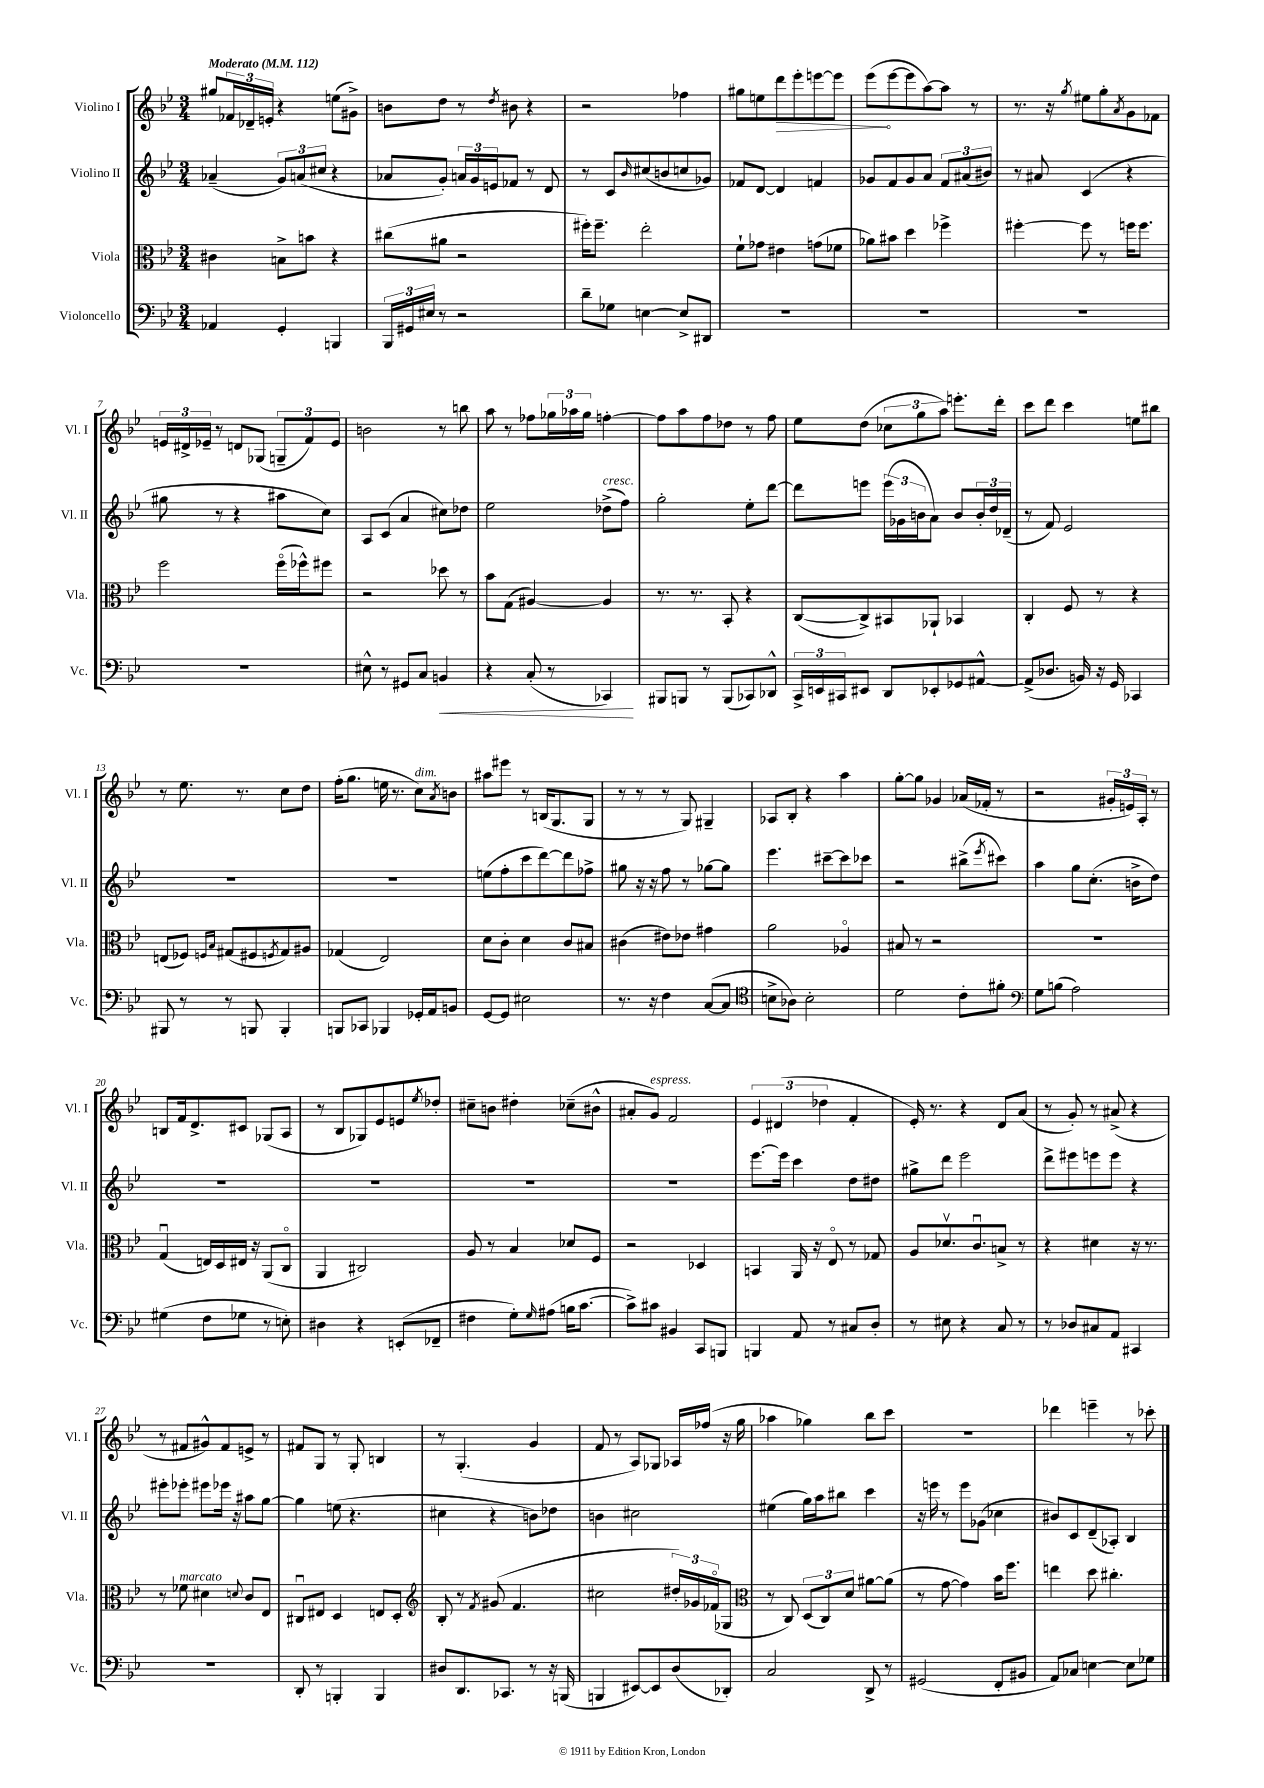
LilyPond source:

<<
\new StaffGroup <<
\new Staff = "s0" \with { instrumentName = "Violino I" shortInstrumentName = "Vl. I" } {
    \clef treble \key bes \major \numericTimeSignature \time 3/4 \tempo "Moderato" 4 = 112
    gis''8 \tuplet 3/2 { fes'16 des'16-- e'16-. } r4 e''8( gis'8->) |
    b'8 d''8 r8 \acciaccatura { d''8 } bis'8 r4 |
    r2 fes''4 |
    gis''8 e''8 \once \override Hairpin.circled-tip = ##t d'''8\> ees'''8-. e'''8~ e'''8 |
    ees'''8\!( ees'''8~ ees'''8 a''8~) a''8 r8 |
    r8. r16 \acciaccatura { g''8 } eis''8 g''8-. \acciaccatura { a'8 } g'8 fes'8 |
    \tuplet 3/2 { e'16 dis'16-> ees'16-- } r8 d'8 ges8( \tuplet 3/2 { g8-- f'8) ees'8 } |
    b'2 r8 b''8 |
    a''8 r8 fes''8 \tuplet 3/2 { ges''16 aes''16 ges''16 } f''4~-. |
    f''8 a''8 f''8 des''8 r8 f''8 |
    ees''8 d''8( \tuplet 3/2 { ces''8 g''8 a''8) } e'''8.-. d'''16-. |
    c'''8 d'''8 c'''4 e''8 bis''8 |
    r8 ees''8. r8. c''8 d''8 |
    f''16-.( g''8. e''16 r8. c''8^\markup { \italic "dim." }) \acciaccatura { a'8 } b'8 |
    ais''8 eis'''8 r8 b16( g8. g8 |
    r8 r8 r8 g8) gis4-- |
    aes8 bes8-. r4 a''4 |
    g''8~-. g''8 ges'4 aes'16( fes'16-. r8 |
    r2 \tuplet 3/2 { gis'16-. e'16) a16-. } r8 |
    b8 f'16 d'8.-> cis'8 ges8( a8 |
    r8 bes8 ges8) ees'8 e'8 \acciaccatura { ees''8 } des''8-. |
    cis''8-- b'8 dis''4-. ces''8--( bis'8-^ |
    ais'8-. g'8^\markup { \italic "espress." }) f'2 |
    \tuplet 3/2 { ees'4 dis'4( des''4 } f'4-. |
    ees'16-.) r8. r4 d'8 a'8( |
    r8 g'8-.) r8 ais'8->( r4 |
    r8 fis'8 gis'8-^) fis'8 e'8-> r8 |
    fis'8 g8 r8 g8-. b4 |
    r8 g4.-.( g'4 |
    f'8 r8 a8) ges8 aes16 fes''16( r16 g''16 |
    aes''4 ges''4) bes''8 c'''8 |
    R2. |
    des'''4 e'''4-- r8 ces'''8-. \bar "|." |
}
\new Staff = "s1" \with { instrumentName = "Violino II" shortInstrumentName = "Vl. II" } {
    \clef treble \key bes \major \numericTimeSignature \time 3/4
    aes'4--( \tuplet 3/2 { g'8) a'8( cis''8 } r4 |
    aes'8 g'8-.) \tuplet 3/2 { a'16 g'16 e'16 } fes'8 r8 d'8 |
    r8 c'8 \grace { bes'16 } cis''8( b'8 c''8 ges'8) |
    fes'8 d'8~ d'4 f'4 |
    ges'8 f'8 ges'8 a'8 \tuplet 3/2 { f'8 ais'8( bis'8) } |
    r8 ais'8 c'4( r4 |
    gis''8 r8 r4 ais''8 c''8) |
    a8 c'8( a'4 cis''8) des''8 |
    ees''2 des''8->^\markup { \italic "cresc." }( f''8) |
    g''2-. ees''8-. d'''8~ |
    d'''8 e'''8 \tuplet 3/2 { e'''16( ges'16 b'16 } a'8) b'8 \tuplet 3/2 { b'16-. d''16 des'16--( } |
    r8 f'8) ees'2 |
    R2. |
    R2. |
    e''8( f''8-. c'''8 d'''8~) d'''8 fes''8-> |
    gis''8 r16 r16 f''8 r8 ges''8~ ges''8 |
    ees'''4. cis'''8~-- cis'''8 ces'''8 |
    r2 bis''8->( \acciaccatura { ees'''8 } cis'''8) |
    a''4 g''8 c''8.-.( b'16-> d''8) |
    R2. |
    R2. |
    R2. |
    R2. |
    ees'''8.~ ees'''16 c'''4 d''8 dis''8 |
    gis''8-> d'''8 ees'''2 |
    d'''8-> eis'''8 e'''8 e'''8 r4 |
    eis'''8-. ees'''8-. eis'''8 ees'''16 r16 ais''8 g''8~ |
    g''4 e''8( r4. |
    cis''4 r4 b'8) des''8 |
    b'4 cis''2 |
    eis''4( g''16) a''16 bis''8 c'''4 |
    r16 e'''16 r8 e'''8 ges'8( ces''4 |
    bis'8) c'8 d'8--( aes8-.) bes4 \bar "|." |
}
\new Staff = "s2" \with { instrumentName = "Viola" shortInstrumentName = "Vla." } {
    \clef alto \key bes \major \numericTimeSignature \time 3/4
    cis'4 b8-> b'8 r4 |
    cis''8( ais'8 r2 |
    fis''16-.) fis''8.-- ees''2-. |
    f'8-! ges'8 eis'4 g'8( fes'8 |
    aes'8) bis'8 d''4 fes''4-> |
    fis''4~-. fis''8 r8 f''16 f''8. |
    f''2 f''16\flageolet( fes''16-^) fis''8 |
    r2 des''8 r8 |
    bes'8 g8( ais4~) ais4 |
    r8. r8. bes,8-. r4 |
    c8~( c8->) bis,8 aes,8-! bes,4 |
    c4-. f8 r8 r4 |
    e8( fes8) \grace { f16 bes16 } gis8( fis8 \acciaccatura { f8 } gis8) ais8 |
    ges4( ees2) |
    d'8 c'8-. d'4 c'8 bis8 |
    cis'4( eis'8) ees'8 gis'4 |
    a'2 aes4\flageolet |
    bis8 r8 r2 |
    R2. |
    g4\downbow( e16) d16 eis16 r16 a,8( c8\flageolet |
    a,4 cis2) |
    a8 r8 bes4 des'8 f8 |
    r2 des4 |
    b,4 a,16 r16 ees8\flageolet r8 ges8 |
    a8 des'8.\upbow c'8.\downbow b8-> r8 |
    r4 dis'4 r16 r8. |
    r8 fes'8^\markup { \italic "marcato" } dis'4 \appoggiatura { d'8 } c'8 ees8 |
    cis8\downbow eis8 d4 e8 d8-. |
    \clef treble bes8-. r8 \acciaccatura { f'8 } gis'8( f'4. |
    cis''2 \tuplet 3/2 { dis''16-.) ges'16 fes'16\flageolet( } ges8 |
    \clef alto r8 c8) \tuplet 3/2 { d8( c8) d'8 } ais'8~ ais'8( |
    r8 g'8~ g'4) bes'16 f''8. |
    e''4 d''8 cis''4.-. \bar "|." |
}
\new Staff = "s3" \with { instrumentName = "Violoncello" shortInstrumentName = "Vc." } {
    \clef bass \key bes \major \numericTimeSignature \time 3/4
    aes,4 g,4-. b,,4 |
    \tuplet 3/2 { bes,,16 gis,16 eis16 } r8 r2 |
    d'8-- ges8 e4~ e8-> dis,8 |
    R2. |
    R2. |
    R2. |
    R2. |
    eis8-^ r8 gis,8 c8 b,4\< |
    r4 c8-.( r8 ces,4\!) |
    bis,,8 b,,8 r8 b,,8( ces,8) des,8-^ |
    \tuplet 3/2 { c,16-> e,16 cis,16 } eis,8 d,8 ees,8-. ges,8 ais,8~-^ |
    ais,8->( des8. b,16) r16 g,16 ces,4 |
    bis,,8 r8 r8 b,,8 b,,4-. |
    b,,8 ces,8 bes,,4 ges,16-. a,16 b,8 |
    g,8~ g,8 eis2 |
    r8. r16 f4 c8~( c8 |
    \clef tenor b8-> aes8) b2-. |
    d'2 c'8-. fis'8-. |
    \clef bass g8 b8( a2) |
    gis4( f8 ges8 r8 e8-.) |
    dis4 r4 e,8-.( fes,8-- |
    fis4 g8-.) \grace { g16 } ais8( b16 c'8.~ |
    c'8->) cis'8 bis,4 c,8 b,,8 |
    b,,4 a,8 r8 cis8 d8-. |
    r8 eis8 r4 c8 r8 |
    r8 des8 cis8 a,8 cis,4 |
    R2. |
    d,8-. r8 b,,4-. b,,4 |
    dis8 d,8. ces,8. r8 r16 b,,16( |
    b,,4 eis,8~) eis,8 d8( des,8-.) |
    c2 d,8-> r8 |
    gis,2( f,8-. bis,8 |
    a,8) ces8 e4~ e8 ges8 \bar "|." |
}
>>
>>
